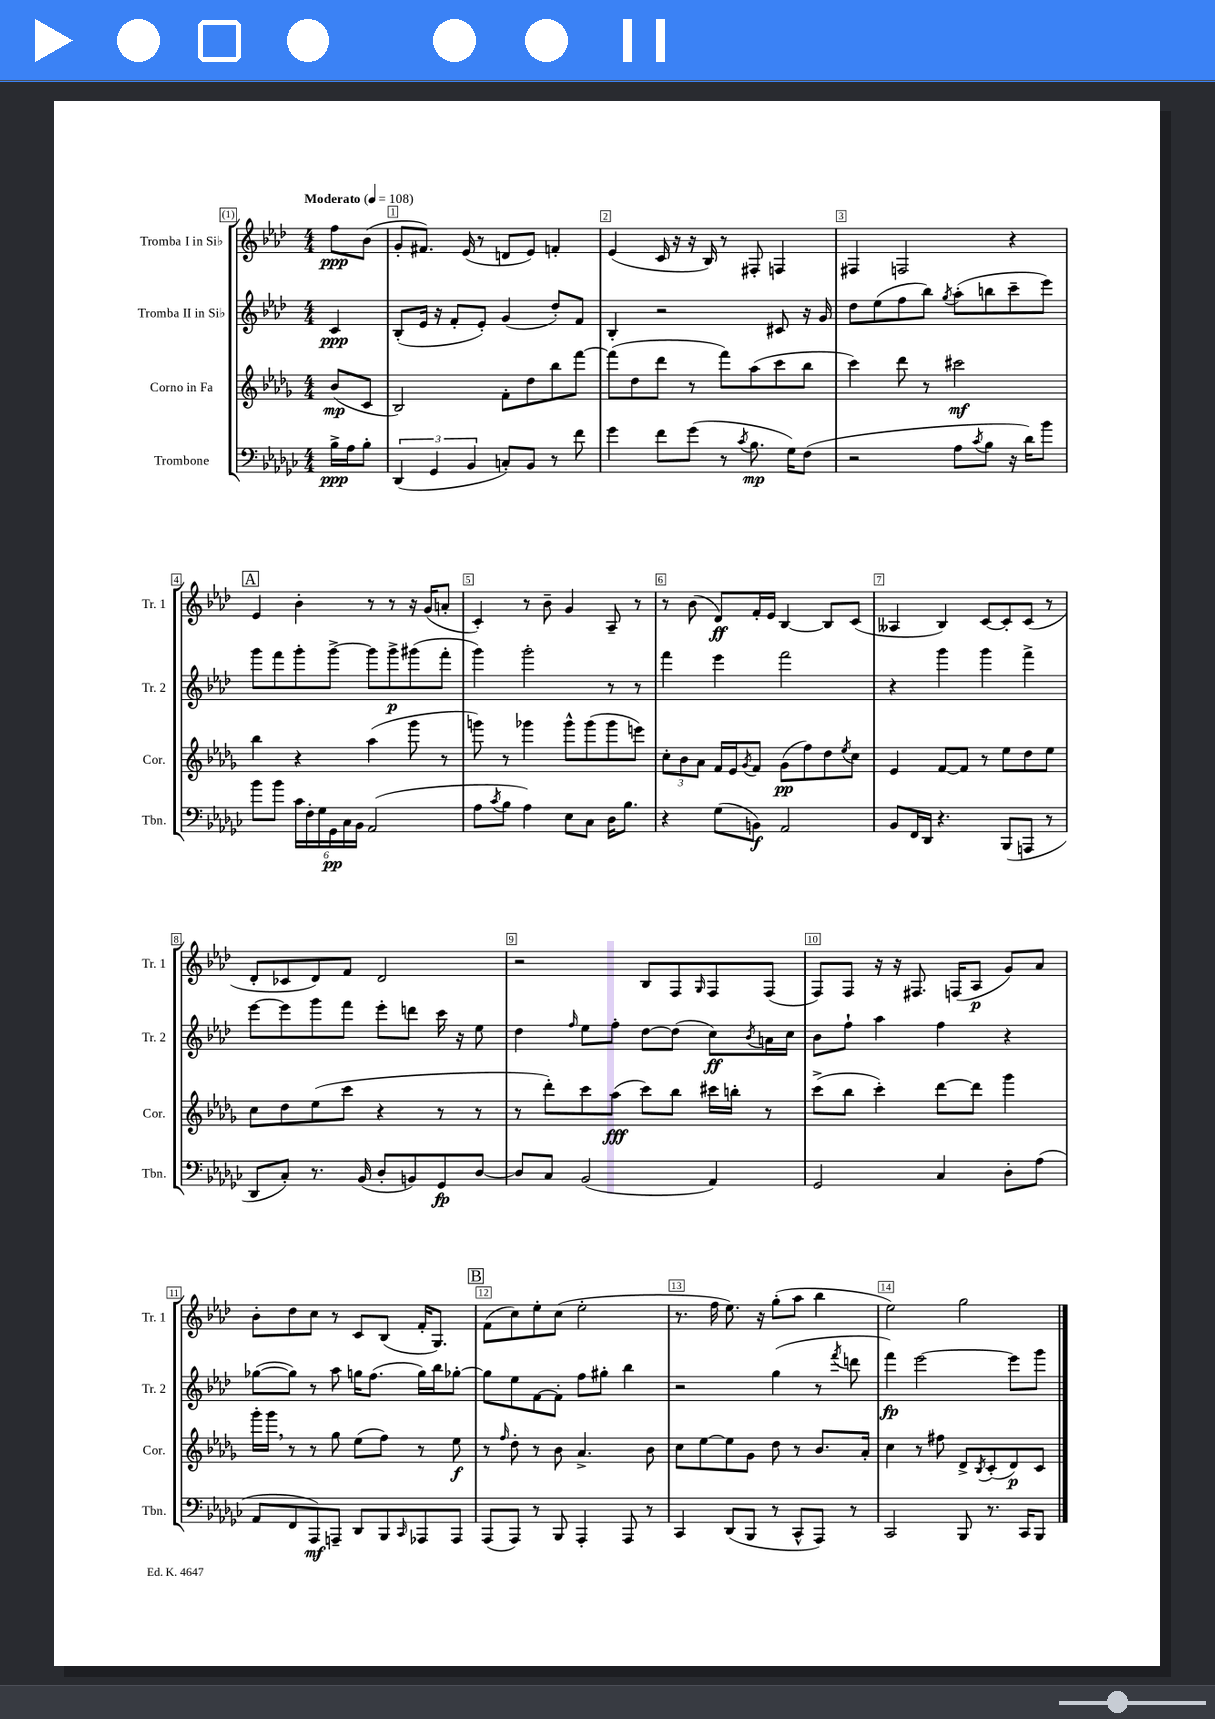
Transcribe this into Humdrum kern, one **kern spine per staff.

**kern	**kern	**kern	**kern
*staff4	*staff3	*staff2	*staff1
*clefF4	*clefG2	*clefG2	*clefG2
*k[b-e-a-d-g-c-]	*k[b-e-a-d-g-]	*k[b-e-a-d-]	*k[b-e-a-d-]
*M4/4	*M4/4	*M4/4	*M4/4
*MM108	*MM108	*MM108	*MM108
16B-^	(8b-	4c	8ff
16A-	.	.	.
8B-'	8c	.	(8b-
=	=	=	=
(6DD-	2B-)	(8B-'	8g'
.	.	16e-	8.f#)
6GG-	.	.	.
.	.	16r	.
.	.	8f'	.
.	.	.	(16e-
6BB-	.	.	.
.	.	8e-')	8r
8C')	8f'	(4g	8d
8BB-	8dd-	.	8e-)
8r	8bb-	8dd-')	4f'
8f	[8fff	8f	.
=	=	=	=
4g-	(8fff]	4B-'	(4e-
.	8dd-	.	.
8f	8ddd-	2r	16c
.	.	.	16r
(8g-	8r	.	16r
.	.	.	16B-)
8r	8fff)	.	8r
8qc-	.	.	.
8.B-	(8aa-	.	8F#'
.	8ccc	8c#	4F
16G-)	.	.	.
(8F	8bb-	16r	.
.	.	16g	.
=	=	=	=
2r	4ccc)	8dd-	4F#
.	.	(8ee-	.
.	8ddd-	8ff	2F
.	8r	8bb-)	.
.	.	8qgg	.
8A-	2ccc#	(8aa-'	.
8qc-	.	.	.
8B-	.	8bb	.
16r	.	8ccc~	4r
16d-)	.	.	.
8b-	.	8eee-)	.
=	=	=	=
8b-	4bb-	8ggg	4e-
8b-	.	8fff	.
24c-	4r	8ggg'	4b-'
24F'	.	.	.
24G-	.	.	.
24GG-	.	[8ggg^	.
24C-	.	.	.
24BB-	.	.	.
(2AA-	(4aa-	8ggg]	8r
.	.	8ggg^	8r
.	8ggg-	(8ggg#	16r
.	.	.	(16g
.	8r	8fff'	8a'
=	=	=	=
8A-	8ggg)	4ggg)	4c')
8qc-	.	.	.
8B-	8r	.	.
4A-)	4ggg-	2ggg'	8r
.	.	.	8b-~
8E-	8ggg-^^	.	4g
8C-	(8ggg-	.	.
16D-	8ggg-	8r	8A-~
8.B-	.	.	.
.	8eee)	8r	8r
=	=	=	=
4r	12cc'	4fff	8r
.	12b-	.	.
.	.	.	(8b-
.	12a-	.	.
(8G-	16f	4eee-	8d-)
.	16e-	.	.
.	8qg-	.	.
8BB)	8f	.	16f'
.	.	.	16e-
2AA-	(8g-	2fff	[4B-
.	8ff)	.	.
.	8dd-	.	8B-]
.	8qee-	.	.
.	8cc	.	(8c
=	=	=	=
8BB-	4e-	4r	4A--
16FF	.	.	.
16DD-	.	.	.
4.r	[8f	4ggg	4B-)
.	8f]	.	.
.	8r	4ggg	[8c
(8BBB-	8ee-	.	8c']
8AAA	8dd-	4fff^	(8c
8r	8ee-	.	8r
=	=	=	=
8DD-	8cc	[8eee-	8d-'
8C-')	8dd-	8eee-]	8c-
8.r	(8ee-	8ggg	8d-)
.	8ccc	8fff	8f
(16BB-	.	.	.
8D-'	4r	8eee-'	2d-
8BB)	.	8ddd	.
8GG-	8r	16ccc	.
.	.	16r	.
[8D-	8r	8ee-	.
=	=	=	=
8D-]	8r	4dd-	2r
8C-	8ddd-')	.	.
.	.	16qqff	.
(2BB-	8ccc	8ee-	.
.	(8aa-	8ff'	.
.	8ccc)	[8dd-	8B-
.	8bb-	(8dd-]	8F
.	.	.	16qqG
4AA-)	16ccc#	8cc)	8F
.	16bb'	.	.
.	.	8qb-	.
.	8r	16a	(8F
.	.	16cc	.
=	=	=	=
2GG-	(8ccc^	8b-	8F)
.	8bb-	8ff`	8F
.	4ccc')	4aa-	16r
.	.	.	16r
.	.	.	8.F#
4C-	[8ddd-	4ff	.
.	.	.	(16F
.	8ddd-]	.	8A-
8D-'	4ggg-	4r	8g)
(8A-	.	.	8a-
=	=	=	=
8AA-	16ggg-'	([8gg-	8b-'
.	16ggg-	.	.
8FF	8r	8gg-])	8dd-
8AAA-)	8r	8r	8cc
8AAA~	8gg-	8aa-	8r
8DD-	(8ee-	16gg	8c
.	.	(8.ff	.
8BBB-	8ff)	.	(8B-
16qqCC-	.	.	.
8AAA-	8r	16gg)	16f'
.	.	16bb-	8.G)
8AAA-	8ee-	[8gg-'	.
=	=	=	=
(8AAA-	8r	8gg-]	(8f
.	16qqff	.	.
8AAA-)	8dd-'	8ee-	8cc)
8r	8r	[8f	8ee-'
8BBB-	8b-	8f']	(8cc
4AAA-'	4.a-^	8ff	2ee-'
.	.	8gg#'	.
8AAA-	.	4bb-	.
8r	8b-	.	.
=	=	=	=
4CC-	8cc	2r	8.r
.	[8ee-	.	.
.	.	.	16ff
(8DD-	8ee-]	.	8.ee-)
8BBB-	8g-	.	.
.	.	.	16r
8r	8dd-	(4gg	(8gg'
8CC-^^	8r	.	8aa-
8AAA-)	8.b-	8r	4bb-
.	.	8qfff	.
8r	.	8ddd	.
.	16a-'	.	.
=	=	=	=
2CC-	4cc	4fff)	2ee-)
.	8r	[2eee-	.
.	8ff#	.	.
8BBB-	8d-^	.	2gg
.	8qB-	.	.
8.r	(8c'	.	.
.	8d-)	8eee-]	.
16CC-	.	.	.
8BBB-	8c	8ggg	.
==	==	==	==
*-	*-	*-	*-
